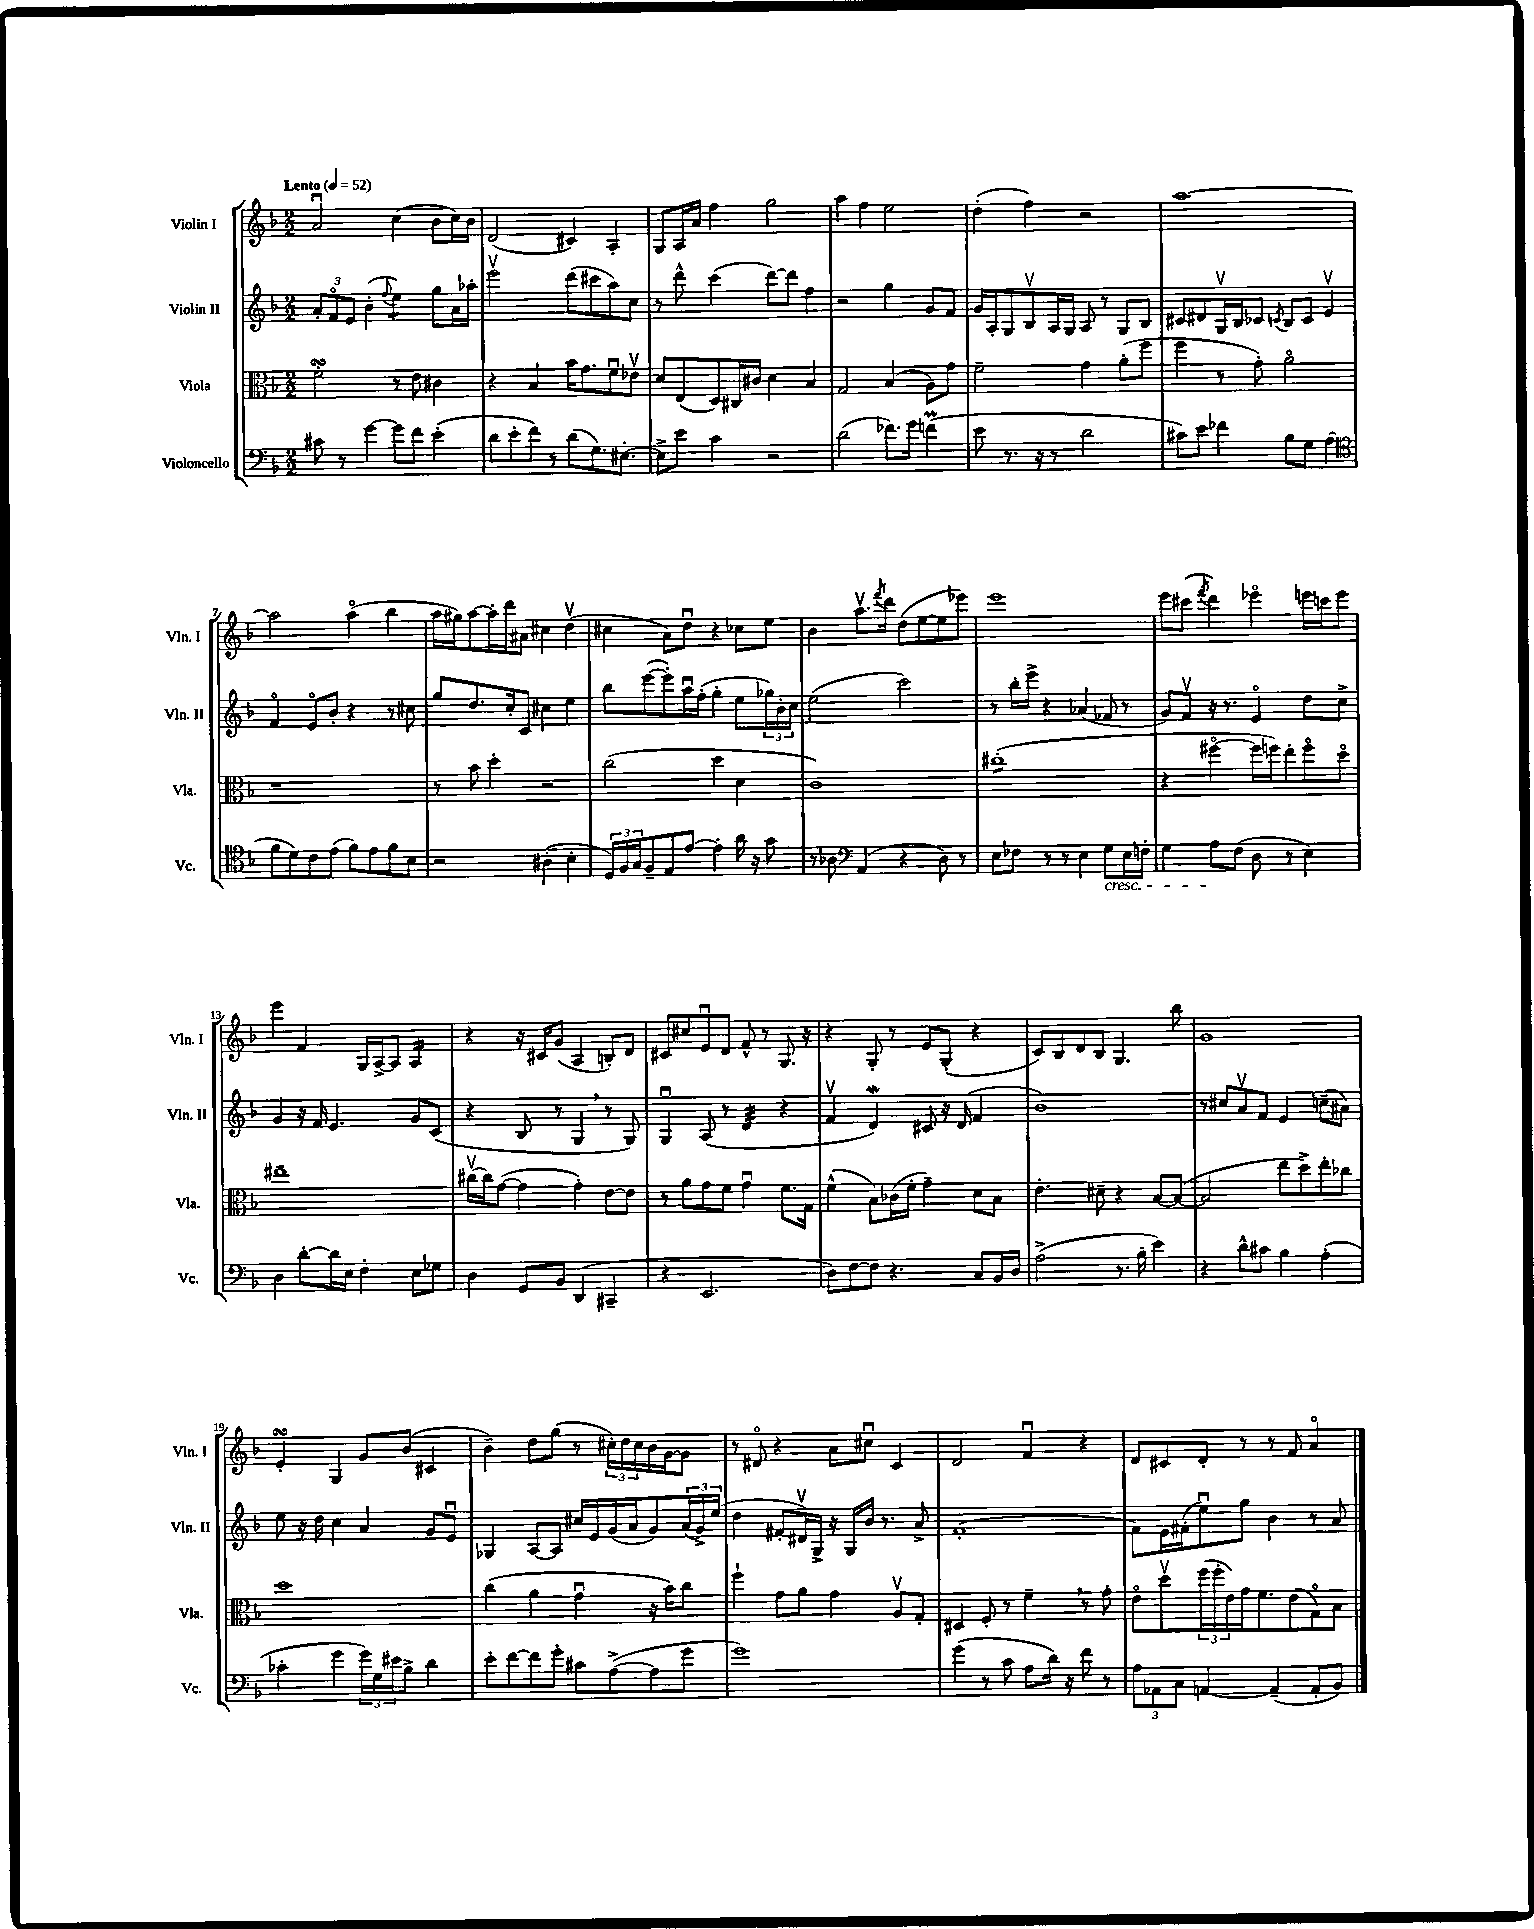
<<
\new StaffGroup <<
\new Staff = "s0" \with { instrumentName = "Violin I" shortInstrumentName = "Vln. I" } {
    \clef treble \key f \major \numericTimeSignature \time 2/2 \tempo "Lento" 4 = 52
    a'2\downbow c''4( bes'8 c''16) bes'16 |
    d'2( cis'4) a4-. |
    g8 a16 a'16 f''4 g''2 |
    a''4 f''4 e''2 |
    d''4-.( f''4) r2 |
    a''1~ |
    a''2 a''4\flageolet( bes''4 |
    a''16 gis''16) a''8~ a''16-. d'''16 ais'8 cis''4 d''4\upbow( |
    cis''4 a'8) d''8\downbow r4 ces''8 e''8 |
    bes'4 a''8.\upbow \acciaccatura { f'''8 } d'''16 d''8( e''8~ e''8 ees'''8) |
    e'''1 |
    e'''8 cis'''8( \acciaccatura { f'''8 } d'''4) ees'''4\flageolet e'''16 c'''16 e'''8 |
    e'''4 f'4 g16 a16~-> a8 a4:16 |
    r4 r16 cis'16 g'8( a4 b8-.) d'8 |
    cis'8 cis''8 e'8\downbow d'8 f'8-^ r8 g8. r16 |
    r4 g8-. r8 e'8 g8-.( r4 |
    c'8) bes8 d'8 bes8 g4. bes''8 |
    g'1 |
    e'4-.\turn g4 g'8 bes'8( cis'4 |
    bes'4--) d''8 g''8( r8 \tuplet 3/2 { cis''16-.) d''16 cis''16 } bes'16 g'16~ g'8 |
    r8 dis'8\flageolet r4 a'8 cis''8\downbow c'4 |
    d'2 f'4\downbow r4 |
    d'8 cis'8 d'8-. r8 r8 f'8 a'4\flageolet \bar "|." |
}
\new Staff = "s1" \with { instrumentName = "Violin II" shortInstrumentName = "Vln. II" } {
    \clef treble \key f \major \numericTimeSignature \time 2/2
    \tuplet 3/2 { a'8-. f'8\flageolet e'8 } bes'4-.( \appoggiatura { f''8 } e''4:8) g''8 a'16 aes''16-. |
    e'''2\upbow d'''8( cis'''8 a''8) c''8 |
    r8 d'''8-^ c'''4( d'''8~) d'''8 f''4 |
    r2 g''4 g'8 f'8 |
    g'16 a16-. g8 bes8\upbow a16 g16 a8 r8 g8 bes8 |
    cis'8 dis'8 g16\upbow bes16 ces'8 \acciaccatura { c'8 } bes8 c'8 e'4\upbow |
    f'4\flageolet e'8\flageolet bes'8-. r4 r8 cis''8 |
    g''8 d''8. c''16-. c'8 cis''4 e''4 |
    bes''8 e'''8~( e'''8-.) a''16\downbow f''16-.( g''4-. e''8 \tuplet 3/2 { ges''16) bes'16-. c''16 } |
    e''2( c'''2) |
    r8 bes''16-. e'''16-> r4 aes'4( fes'8 r8 |
    g'8) f'8\upbow r16 r8. e'4\flageolet d''8 c''8-> |
    g'4 r16 f'16 e'4. g'8 c'8( |
    r4 bes8 r8 g4 \breathe r8 g8) |
    g4\downbow a8( r8 d'4:32 r4 |
    f'4\upbow d'4\mordent) cis'8 r16 d'16( f'4 |
    bes'1) |
    r8 cis''8 a'8\upbow f'8 e'4 c''8--( ais'8) |
    e''8 r16 d''16 c''4 a'4 g'8 e'8\downbow |
    ges4 a8~ a8 cis''16 e'16 g'16( a'16 g'8) \tuplet 3/2 { a'16( g'16->) e''16( } |
    d''4 fis'8-. dis'16\upbow) g16-> r16 g16 bes'16 r8. a'8-> |
    f'1-.( |
    f'8) e'16 fis'16-.( e''8\downbow) g''8 bes'4 r8 a'8 \bar "|." |
}
\new Staff = "s2" \with { instrumentName = "Viola" shortInstrumentName = "Vla." } {
    \clef alto \key f \major \numericTimeSignature \time 2/2
    f'2-.\turn r8 e'8 cis'4 |
    r4 bes4 bes'16 g'8. f'8\downbow ees'8\upbow |
    d'8 e8( d8) cis16 cis'16 d'4 bes4 |
    g2 bes4( a8) g'8 |
    f'2-- g'4 a'8-.( f''8 |
    f''4 r8 g'8-.) a'2\flageolet |
    r1 |
    r8 bes'8 d''4-. r2 |
    c''2( d''4 d'4 |
    c'1) |
    cis''1:8-.( |
    r4 fis''4~\flageolet fis''16 f''16) e''8-. f''8\flageolet d''8\flageolet |
    eis''1-- |
    cis''16~\upbow cis''16 g'8~( g'4 g'4-.) e'8~ e'8 |
    r8 a'8 g'8 f'8 g'4\downbow f'8. g16 |
    f'4-^( bes8) ces'16( f'16-. g'4--) d'8 bes8 |
    e'4.-. dis'8-- r4 bes8~ bes8~( |
    bes2 e''8 d''8->) e''8-. ces''8 |
    d''1 |
    c''4( a'4 g'4\downbow r16 bes'16) c''8 |
    f''4-! g'8 a'8 g'4 a8\upbow g8-. |
    dis4 f8-. r8 f'4-- \breathe r8 g'8-. |
    e'8\flageolet d''8\upbow \tuplet 3/2 { f''16( f''16-. e'16) } g'16 f'8. e'8( g8\flageolet) bes8 \bar "|." |
}
\new Staff = "s3" \with { instrumentName = "Violoncello" shortInstrumentName = "Vc." } {
    \clef bass \key f \major \numericTimeSignature \time 2/2
    cis'8 r8 g'4~ g'8 f'8 e'4-.( |
    d'8 e'8-. f'8) r8 d'8( g8.) eis8.~-. |
    eis8-> e'8 c'4 r2 |
    d'2( fes'8.) g'16 f'4\prall( |
    e'8 r8. r16 r8 d'2 |
    cis'8) e'8 fes'4 bes8 g8 a4( |
    \clef tenor f'8 d'8) c'8 e'8( f'8) e'8 f'8 bes8 |
    r2 ais4-.( bes4-. |
    \tuplet 3/2 { d16) f16 g16 } f8-- e8 e'8~ e'4-. a'16 r16 g'8 |
    r8 aes8 \clef bass a,4( r4 d8) r8 |
    e8 fes8 r8 r8 e4 g8\cresc e16 f16-. |
    g4 a8\! f8( d8 r8 e4) |
    d4 d'8~-. d'16 e16 f4-. e8 ges8 |
    d4 g,8 bes,8 d,4( cis,4-- |
    r4 e,2. |
    d8) f8~ f8 r4. c8 bes,16 d16 |
    a2->( r8. bes16-. e'4) |
    r4 d'8-^ cis'8 bes4 a4-.( |
    ces'4-. g'4 \tuplet 3/2 { g'16) g16 eis'16 } bes8-> d'4 |
    e'8-. f'8~ f'8 g'8-. cis'8 a8~->( a8 g'8 |
    g'1) |
    g'4( r8 c'8 a8 d'16) r16 f'8 r8 |
    \tuplet 3/2 { a8 aes,8 c8 } a,4~ a,4--( a,8-. bes,8) \bar "|." |
}
>>
>>
